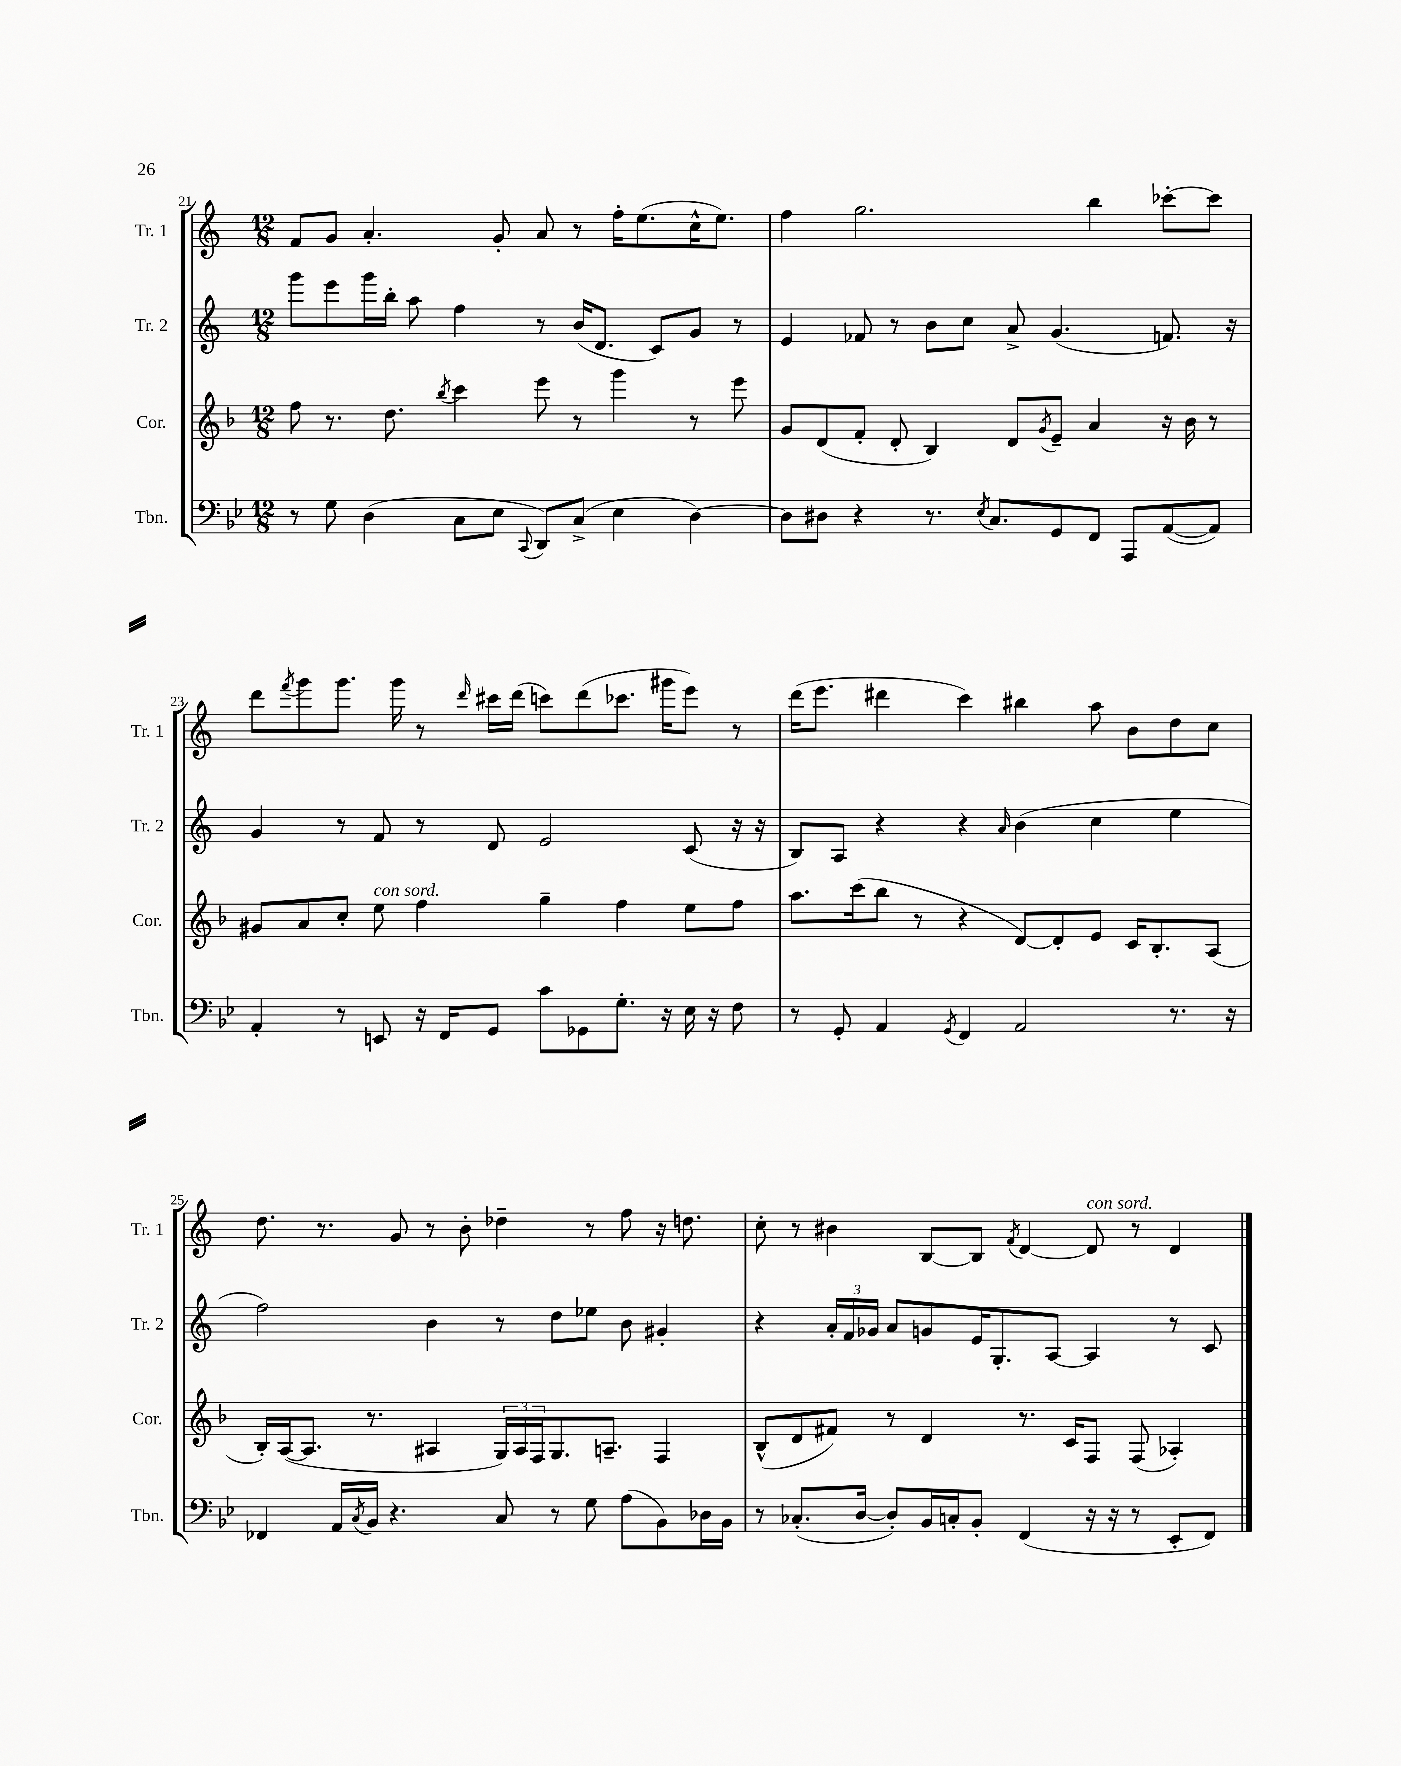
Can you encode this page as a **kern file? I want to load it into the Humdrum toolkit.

**kern	**kern	**kern	**kern
*part4	*part3	*part2	*part1
*staff4	*staff3	*staff2	*staff1
*I"Tbn.	*I"Cor.	*I"Tr. 2	*I"Tr. 1
*I'Tbn.	*I'Cor.	*I'Tr. 2	*I'Tr. 1
*clefF4	*clefG2	*clefG2	*clefG2
*k[b-e-]	*k[b-]	*k[]	*k[]
*M12/8	*M12/8	*M12/8	*M12/8
=21	=21	=21	=21
8r	8ff\	8ggg\L	8f/L
8G\	8.r	8eee\	8g/J
(4D\	.	16ggg\L	4.a'/
.	8.dd\	16bb'\JJ	.
.	.	8aa\	.
.	8qbb-/	.	.
8C\L	4ccc\	4ff\	.
8E-\J	.	.	8g'/
8qqCC/	.	.	.
8DD/L)	8eee\	8r	8a/
(8C^/J	8r	(16b/KL	8r
.	.	8.d/J	.
4E-\	4ggg\	.	16ff'\KL
.	.	.	(8.ee\
.	.	8c/L)	.
[4D\)	8r	8g/J	16cc^^\K
.	.	.	8.ee\J)
.	8eee\	8r	.
=22	=22	=22	=22
8D\L]	8g/L	4e/	4ff\
8D#X\J	(8d/	.	.
4r	8f'/J	8f-X/	2.gg\
.	8d'/	8r	.
8.r	4B-/)	8b\L	.
.	.	8cc\J	.
8qE-/	.	.	.
8.C/L	.	.	.
.	8d/L	8a^/	.
.	8qg/	.	.
8GG/	8e~/J	(4.g/	.
8FF/J	4a/	.	4bb\
8AAA/L	.	.	.
([8AA/	16r	8.fn/)	[8ccc-X'\L
.	16b-\	.	.
8AA/J])	8r	.	8ccc-\J]
.	.	16r	.
!!LO:LB:g=z
=23	=23	=23	=23
4AA'/	8g#X/L	4g/	8ddd\L
.	.	.	8qfff/
.	8a/	.	8ggg\
8r	8cc'/J	8r	8.ggg\J
!	!LO:TX:a:i:t=con sord.	!	!
8EEn/	8ee\	8f/	.
.	.	.	16ggg\
16r	4ff\	8r	8r
16FF/KL	.	.	.
.	.	.	16qqddd/
8GG/J	.	8d/	16ccc#X\LL
.	.	.	(16ddd\JJ
8c\L	4gg~\	2e/	8cccn\L)
8GG-X\	.	.	(8ddd\
8.G'\J	4ff\	.	8.ccc-X\J
16r	.	.	16ggg#X\KL
16E-\	8ee\L	(8c/	8eee\J)
16r	.	.	.
8F\	8ff\J	16r	8r
.	.	16r	.
=24	=24	=24	=24
8r	8.aa\L	8B/L)	(16ddd\KL
.	.	.	8.eee\J
8GG'/	.	8A/J	.
.	(16ccc\k	.	.
4AA/	8bb-\J	4r	4ddd#X\
.	8r	.	.
8qGG/	.	.	.
4FF/	4r	4r	4ccc\)
.	.	16qqa/	.
2AA/	[8d/L)	(4b\	4bb#X\
.	8d'/]	.	.
.	8e/J	4cc\	8aa\
.	16c/KL	.	8b\L
.	8.B-'/	.	.
8.r	.	4ee\	8dd\
.	(8A/J	.	8cc\J
16r	.	.	.
!!LO:LB:g=z
=25	=25	=25	=25
4FF-X/	16B-'/LL)	2ff\)	8.dd\
.	([16A/J	.	.
.	8.A/J]	.	.
.	.	.	8.r
16AA/LL	.	.	.
8qC/	.	.	.
16BB-/JJ	8.r	.	.
4.r	.	.	8g/
.	4A#X/	4b\	8r
.	.	.	8b'\
8C/	24G/LL)	8r	4dd-X~\
.	24A#/	.	.
.	24F/J	.	.
8r	8.G/	8dd\L	.
8G\	.	8ee-X\J	8r
.	8.An~/J	.	.
(8A\L	.	8b\	8ff\
8BB-\)	4F/	4g#X'/	16r
.	.	.	8.ddn\
16D-X\L	.	.	.
16BB-\JJ	.	.	.
=26	=26	=26	=26
8r	(8B-^^/L	4r	8cc'\
(8.C-X'/L	8d/	.	8r
.	8f#X/J)	24a'/LL	4b#X\
.	.	24f/	.
[16D/Jk	.	.	.
.	.	24g-X/JJ	.
8D'/L])	8r	8a/L	.
16BB-/L	4d/	8gn/	[8B/L
16Cn'/J	.	.	.
8BB-'/J	.	16e/K	8B/J]
.	.	8.G'/	.
.	.	.	8qf/
(4FF/	8.r	.	[4d/
.	.	[8A/J	.
.	16c/KL	.	.
!	!	!	!LO:TX:a:i:t=con sord.
16r	8F/J	4A/]	8d/]
16r	.	.	.
8r	(8F/	.	8r
8EE-'/L	4A-X'/)	8r	4d/
8FF/J)	.	8c/	.
==	==	==	==
*-	*-	*-	*-
